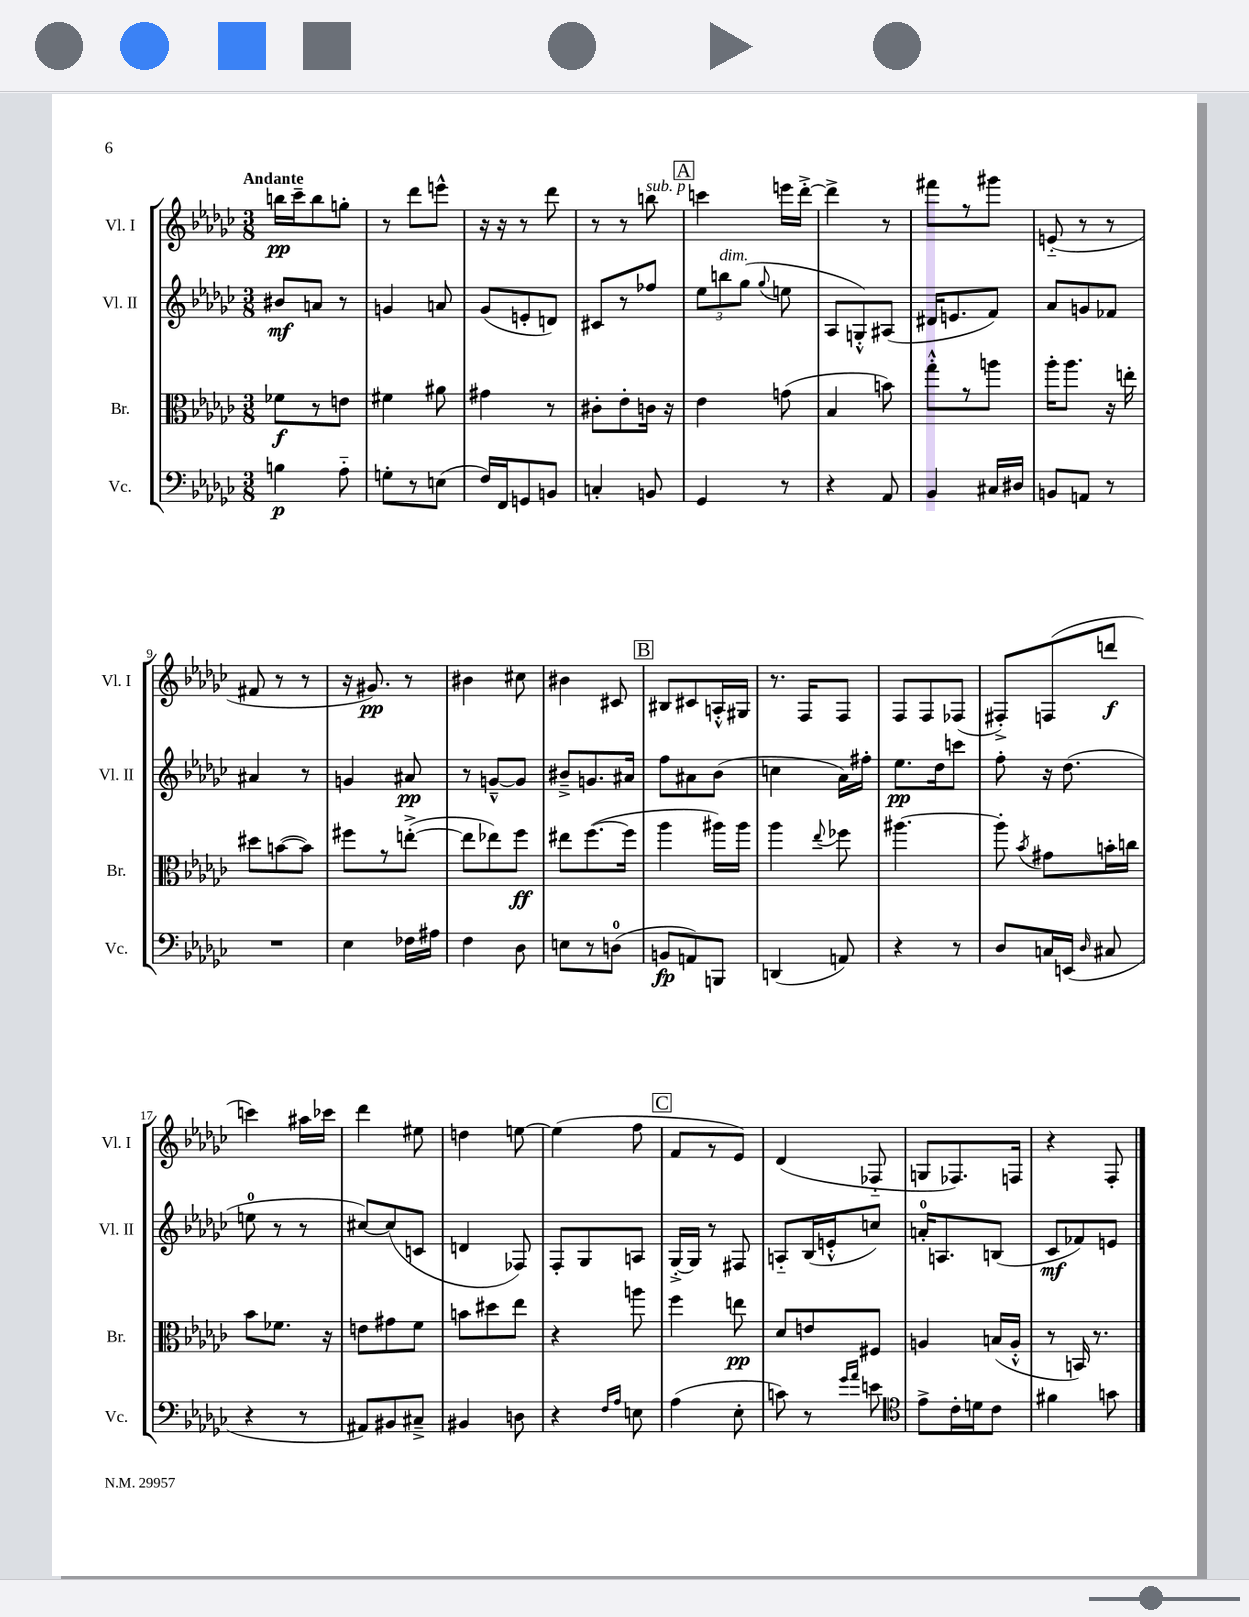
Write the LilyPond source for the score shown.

<<
\new StaffGroup <<
\new Staff = "s0" \with { instrumentName = "Vl. I" shortInstrumentName = "Vl. I" } {
    \clef treble \key ges \major \numericTimeSignature \time 3/8 \tempo "Andante"
    \autoBeamOff b''16[\pp ces'''16-- b''8 g''8]-. |
    r8 des'''8[ e'''8]-^ |
    r16 r16 r8 des'''8 |
    r8 r8 b''8^\markup { \italic "sub. p" } |
    \mark \markup { \box "A" } c'''4 e'''16[ des'''16]~-.-> |
    des'''4-> r8 |
    fis'''8[ r8 gis'''8] |
    e'8-_( r8 r8 |
    fis'8 r8 r8 |
    r16 gis'8.\pp) r8 |
    bis'4 cis''8 |
    bis'4 cis'8 |
    \mark \markup { \box "B" } bis8[ cis'8 a16-.-^ gis16] |
    r8. f16[ f8] |
    f8[ f8 fes8]( |
    fis8[-.->) f8( d'''8]\f |
    c'''4) ais''16[ ces'''16] |
    des'''4 eis''8 |
    d''4 e''8~ |
    e''4( f''8 |
    \mark \markup { \box "C" } f'8[ r8 ees'8]) |
    des'4( fes8-_ |
    g8[ fes8.) f16] |
    r4 f8-. \bar "|." |
}
\new Staff = "s1" \with { instrumentName = "Vl. II" shortInstrumentName = "Vl. II" } {
    \clef treble \key ges \major \numericTimeSignature \time 3/8
    \autoBeamOff bis'8[\mf a'8] r8 |
    g'4 a'8 |
    ges'8[( e'8-. d'8]) |
    cis'8[ r8 fes''8] |
    \mark \markup { \box "A" } \tuplet 3/2 { ees''8[ b''8^\markup { \italic "dim." } ges''8]( } \appoggiatura { ges''8 } e''8 |
    aes8[ g8-.-^) ais8]( |
    dis'16[ e'8. f'8]) |
    aes'8[ g'8 fes'8] |
    ais'4 r8 |
    g'4 ais'8\pp |
    r8 g'8[~---^ g'8] |
    bis'8[---> g'8. ais'16] |
    \mark \markup { \box "B" } f''8[ ais'8 bes'8]( |
    c''4 aes'16[) fis''16]-. |
    ees''8.[\pp des''16 c'''8] |
    f''8-. r16 des''8.( |
    e''8-0 r8 r8 |
    cis''8[~) cis''8( c'8] |
    d'4 fes8) |
    f8[-. ges8 a8] |
    \mark \markup { \box "C" } ges16[~-.-> ges16] r8 fis8 |
    a8[-_ bes16( e'16-.-^ c''8]) |
    a'16[-0-. a8. b8]( |
    ces'8[\mf fes'8) e'8] \bar "|." |
}
\new Staff = "s2" \with { instrumentName = "Br." shortInstrumentName = "Br." } {
    \clef alto \key ges \major \numericTimeSignature \time 3/8
    \autoBeamOff fes'8[\f r8 e'8] |
    fis'4 ais'8 |
    gis'4 r8 |
    cis'8[-. ees'8-. c'16] r16 |
    \mark \markup { \box "A" } ees'4 g'8( |
    bes4 b'8) |
    ges''8[-.-^ r8 a''8] |
    aes''16[-. aes''8.] r16 e''16-. |
    dis''8[ b'8~( b'8]) |
    fis''8[ r8 e''8]~-.->( |
    e''8[ ees''8) f''8]\ff |
    eis''8[ f''8.~( f''16] |
    \mark \markup { \box "B" } aes''4 ais''16[) ais''16] |
    aes''4 \appoggiatura { ees''8 } fes''8 |
    ais''4.~ |
    ais''8-. \acciaccatura { bes'8 } gis'8[ b'16-. c''16] |
    bes'8[ fes'8.] r16 |
    e'8[ gis'8 f'8] |
    b'8[ dis''8 ees''8] |
    r4 a''8 |
    \mark \markup { \box "C" } f''4 e''8\pp |
    des'8[ e'8 fis8] |
    a4 b16[( a16]-.-^ |
    r8 b,16) r8. \bar "|." |
}
\new Staff = "s3" \with { instrumentName = "Vc." shortInstrumentName = "Vc." } {
    \clef bass \key ges \major \numericTimeSignature \time 3/8
    \autoBeamOff b4\p aes8-_ |
    g8[-. r8 e8]( |
    f16[) f,16 g,8 b,8] |
    c4-. b,8 |
    \mark \markup { \box "A" } ges,4 r8 |
    r4 aes,8 |
    bes,4 cis16[ dis16] |
    b,8[ a,8] r8 |
    R4. |
    ees4 fes16[ ais16] |
    f4 des8 |
    e8[ r8 d8]-0( |
    \mark \markup { \box "B" } b,8[\fp a,8) b,,8] |
    d,4( a,8) |
    r4 r8 |
    des8[ c16 e,16]( \grace { des16 } cis8 |
    r4 r8 |
    ais,8[) bis,8 cis8]---> |
    bis,4 d8 |
    r4 \grace { f16[ aes16] } e8 |
    \mark \markup { \box "C" } aes4( ees8-. |
    c'8) r8 \grace { ges'16[ aes'16] } e'8 |
    \clef tenor ees'8[-> ces'16-. d'16 ces'8] |
    fis'4 g'8 \bar "|." |
}
>>
>>
